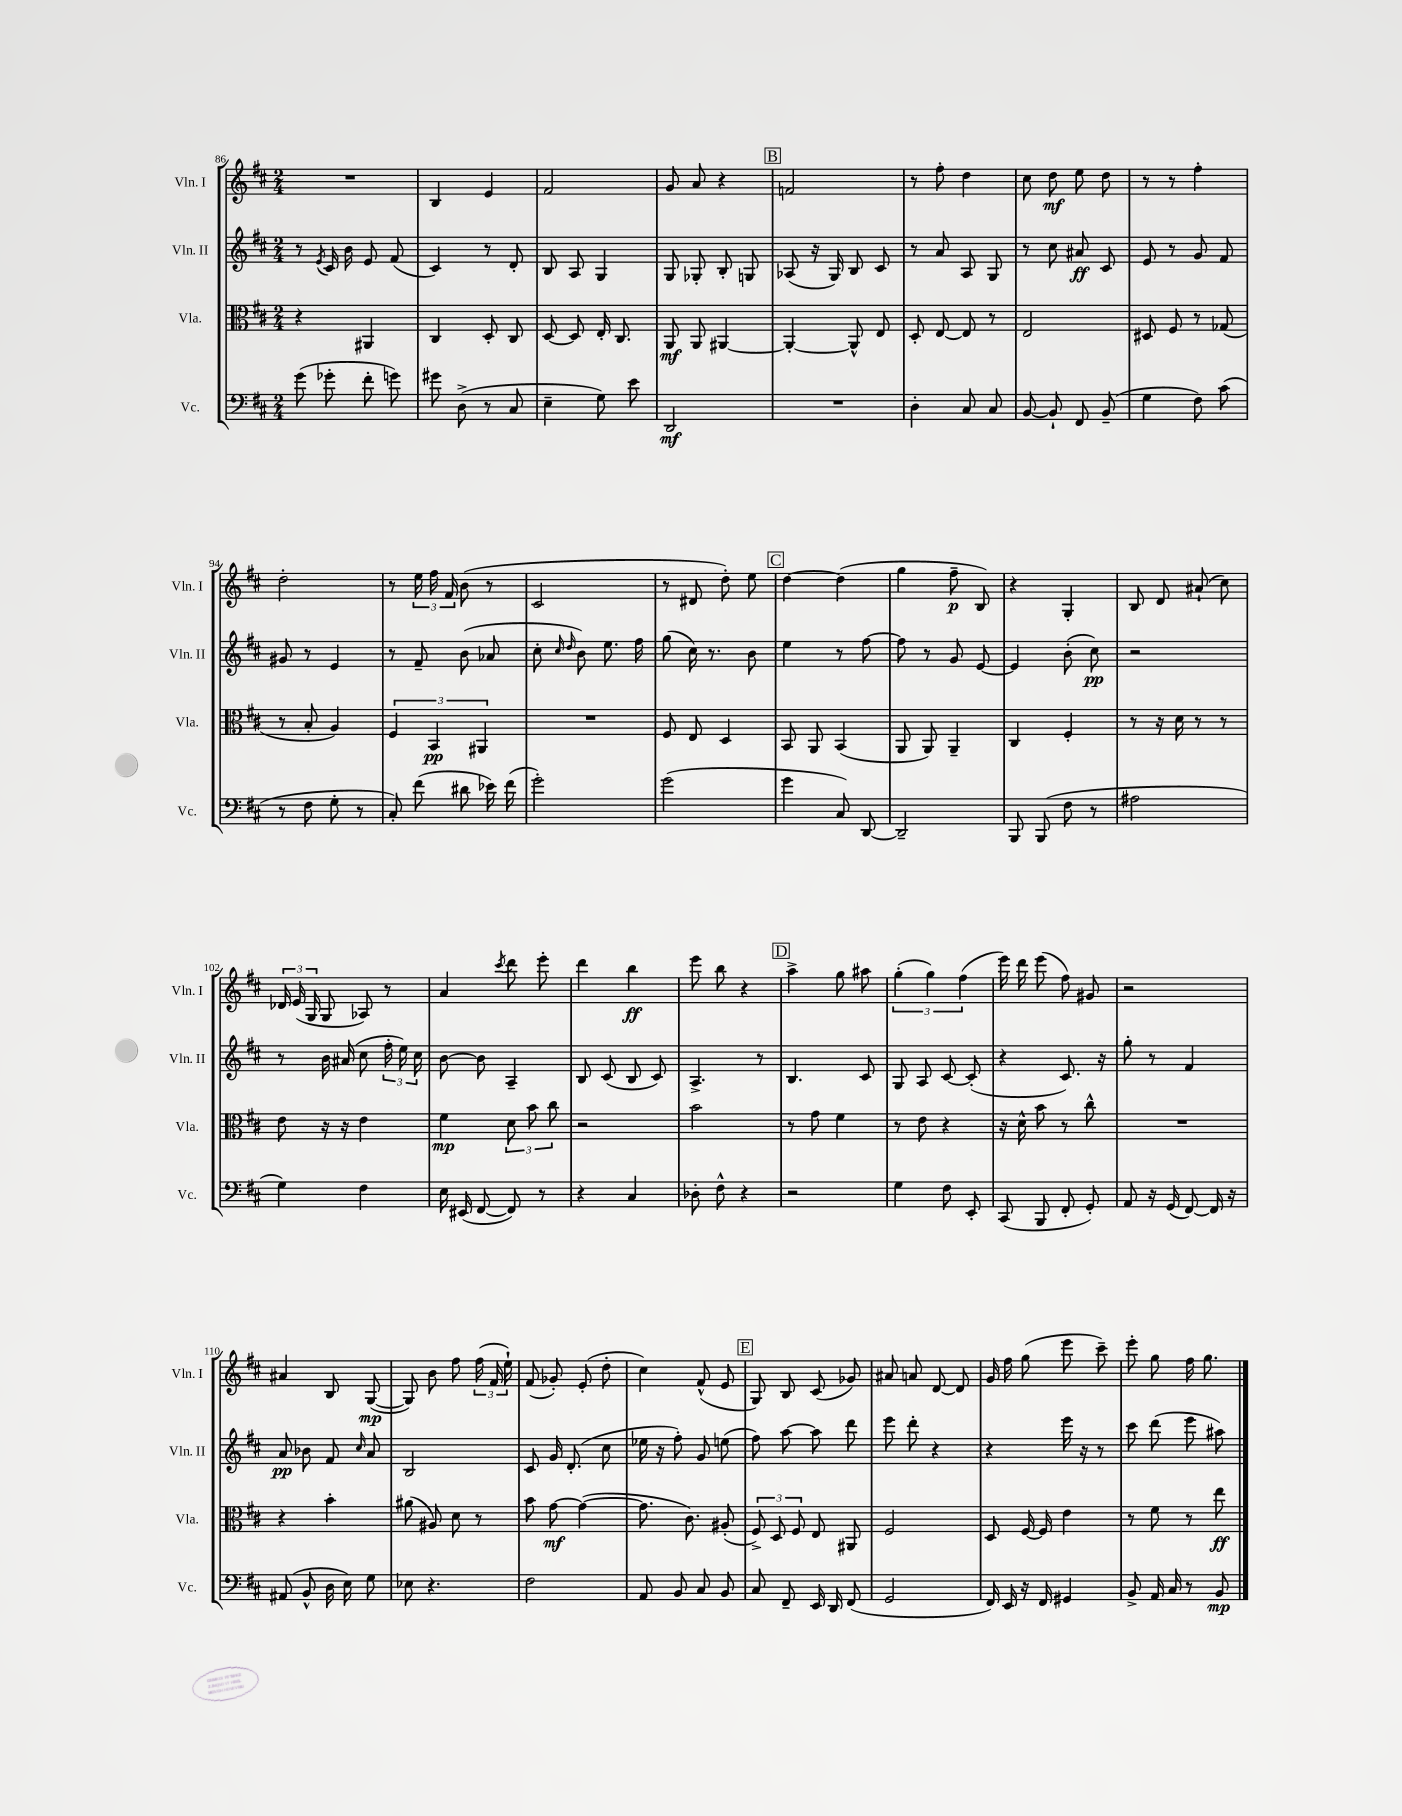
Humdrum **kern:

**kern	**kern	**kern	**kern
*staff4	*staff3	*staff2	*staff1
*clefF4	*clefC3	*clefG2	*clefG2
*k[f#c#]	*k[f#c#]	*k[f#c#]	*k[f#c#]
*M2/4	*M2/4	*M2/4	*M2/4
(8g	4r	8r	2r
.	.	8qe	.
8g-'	.	16c#	.
.	.	16b	.
8f#'	4AA#	8e	.
8g)	.	(8f#	.
=	=	=	=
8g#	4C#	4c#)	4B
(8D^	.	.	.
8r	8D'	8r	4e
8C#	8C#	8d'	.
=	=	=	=
4E~	[8D	8B	2f#
.	8D]	8A	.
8G)	16E'	4G	.
.	8.C#	.	.
8e	.	.	.
=	=	=	=
2DD	8AA	8G	8g
.	8AA	8G-'	8a
.	[4AA#	8B'	4r
.	.	8G	.
=	=	=	=
2r	4AA#'_	(8A-	2f
.	.	16r	.
.	.	16G)	.
.	8AA#^^]	8B	.
.	8E	8c#	.
=	=	=	=
4D'	8D'	8r	8r
.	[8E	8a	8ff#'
8C#	8E]	8A	4dd
8C#	8r	8G	.
=	=	=	=
[8BB	2E	8r	8cc#
8BB`]	.	8cc#	8dd
8FF#	.	8a#	8ee
(8BB~	.	8c#	8dd
=	=	=	=
4G	8D#	8e	8r
.	8F#	8r	8r
8F#)	8r	8g	4ff#'
(8c#	(8G-	8f#	.
=	=	=	=
8r	8r	8g#	2dd'
8F#	8B'	8r	.
8G'	4A)	4e	.
8r	.	.	.
=	=	=	=
8C#')	6F#	8r	8r
(8f#	.	8f#~	24ee
.	6BB	.	24ff#
.	.	.	24f#
8d#	.	(8b	(8b
.	6AA#	.	.
16e-)	.	8a-	8r
(16f#	.	.	.
=	=	=	=
2g')	2r	8cc#'	2c#
.	.	16qqcc#	.
.	.	16qqdd	.
.	.	8b)	.
.	.	8.ee	.
.	.	16ff#	.
=	=	=	=
(2g	8F#	(8gg	8r
.	8E	16cc#)	8d#
.	.	8.r	.
.	4D	.	8dd')
.	.	8b	8ee
=	=	=	=
4g	8BB	4ee	[4dd
.	8AA	.	.
8C#)	(4BB	8r	(4dd]
[8DD	.	[8ff#	.
=	=	=	=
2DD~]	8AA	8ff#]	4gg
.	8AA)	8r	.
.	4AA~	8g	8ff#~
.	.	[8e	8B)
=	=	=	=
8BBB	4C#	4e]	4r
(8BBB	.	.	.
8F#	4F#'	(8b'	4G'
8r	.	8cc#)	.
=	=	=	=
2A#	8r	2r	8B
.	16r	.	8d
.	16d	.	.
.	8r	.	(8a#`
.	8r	.	8cc#)
=	=	=	=
4G)	8e	8r	24d-
.	.	.	(24e
.	.	.	24G
.	16r	16b	8G
.	16r	(16a#	.
4F#	4e	8cc#	8A-)
.	.	24ff#'	8r
.	.	24ee)	.
.	.	24cc#	.
=	=	=	=
16E	4f#	[8b	4a
(16EE#	.	.	.
[8FF#	.	8b]	.
.	.	.	8qccc#
8FF#])	12d	4A~	8ddd
.	12b	.	.
8r	.	.	8eee'
.	12cc#	.	.
=	=	=	=
4r	2r	8B	4ddd
.	.	(8c#	.
4C#	.	8B	4bb
.	.	8c#)	.
=	=	=	=
8D-'	2b	4.A^	8eee
8F#^^	.	.	8bb
4r	.	.	4r
.	.	8r	.
=	=	=	=
2r	8r	4.B	4aa^
.	8g	.	.
.	4f#	.	8gg
.	.	8c#	8aa#
=	=	=	=
4G	8r	8G	(6gg'
.	8e	8A	.
.	.	.	6gg)
8F#	4r	[8c#	.
.	.	.	(6ff#
8EE'	.	(8c#']	.
=	=	=	=
(8CC#	16r	4r	16eee)
.	16d^^	.	16ddd
8BBB	8b	.	(8eee
8FF#'	8r	8.c#)	8ff#)
8GG')	8cc#^^	.	8g#
.	.	16r	.
=	=	=	=
8AA	2r	8gg'	2r
16r	.	8r	.
(16GG	.	.	.
[8FF#)	.	4f#	.
16FF#]	.	.	.
16r	.	.	.
=	=	=	=
(8AA#	4r	8a	4a#
8BB^^	.	8b-	.
16D	4b'	8f#	8B
16E)	.	.	.
.	.	16qqcc#	.
8G	.	8a	([8G
=	=	=	=
8E-	(8a#	2B	8G])
4.r	8A#)	.	8b
.	8d	.	8ff#
.	8r	.	(24ff#
.	.	.	24f#
.	.	.	24ee`)
=	=	=	=
2F#	8b	8c#	(8f#
.	[8g	16g	8g-')
.	.	(8.d'	.
.	(4g_	.	(8e'
.	.	8cc#	8dd'
=	=	=	=
8AA	8.g]	16ee-	4cc#)
.	.	16r	.
8BB	.	8ff#')	.
.	8.c#)	.	.
8C#	.	8g	(8f#^^
8BB	(8A#'	(8ee	8e
=	=	=	=
8C#	12F#^)	8ff#)	8G)
.	12D	.	.
8FF#~	.	[8aa	8B
.	12F#	.	.
16EE	8E	8aa]	(8c#
16DD	.	.	.
(8FF#	8AA#	8ddd	8g-)
=	=	=	=
2GG	2F#	8eee	8a#
.	.	8ddd'	8a
.	.	4r	[8d
.	.	.	8d]
=	=	=	=
16FF#)	8D	4r	16g
16EE	.	.	16ff#
16r	[16F#	.	(8gg
16FF#	16F#]	.	.
4GG#	4e	16eee	8eee
.	.	16r	.
.	.	8r	8ccc#~)
=	=	=	=
8BB^	8r	8ccc#	8eee'
16AA	8f#	(8ddd	8gg
16C#	.	.	.
8r	8r	8eee	16ff#
.	.	.	8.gg
8BB	8ee	8aa#)	.
==	==	==	==
*-	*-	*-	*-
